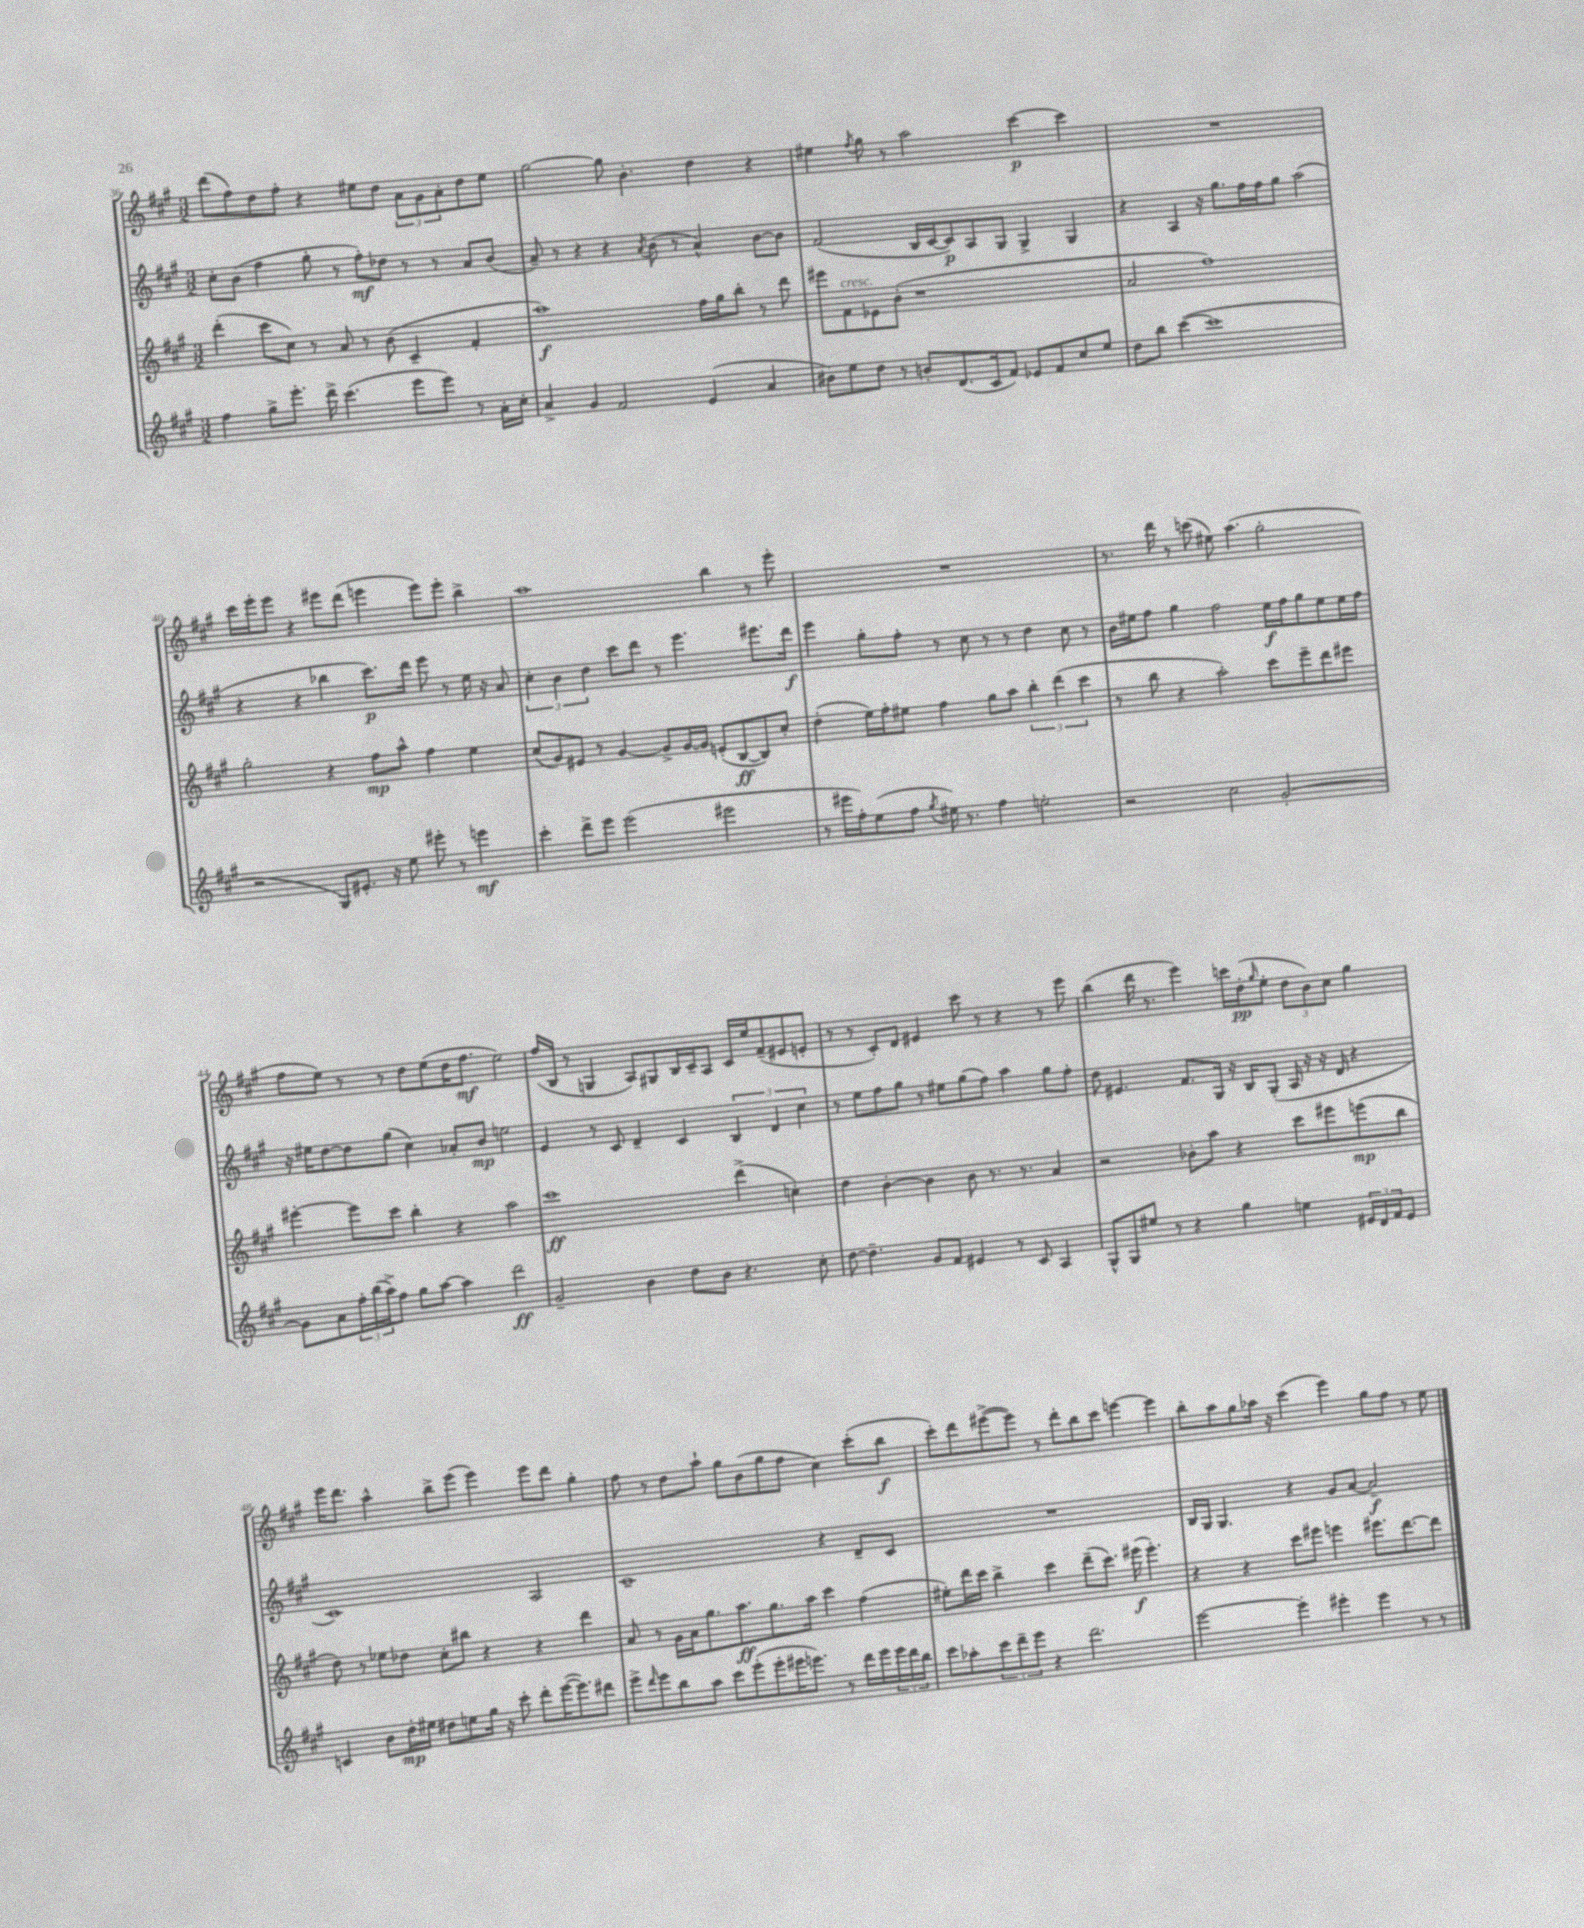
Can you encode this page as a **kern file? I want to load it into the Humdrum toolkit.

**kern	**kern	**kern	**kern
*staff4	*staff3	*staff2	*staff1
*clefG2	*clefG2	*clefG2	*clefG2
*k[f#c#g#]	*k[f#c#g#]	*k[f#c#g#]	*k[f#c#g#]
*M3/2	*M3/2	*M3/2	*M3/2
4ff#\	(4ddd'\	8cc#'\L	(8ddd\L
.	.	(8b\J	8ff#\)
8gg#^\L	8ccc#\L	4ff#\	8dd\
8.eee'\J	8cc#\J)	.	8ff#'\J
.	8r	8gg#'\	4r
16ddd^\	.	.	.
(4.ccc#\	8a/	8r	.
.	8r	8ff#'\L)	8ee#\L
.	(8b\	8dd-\J	8dd\J
8eee\L	4c#~/	8r	12a\L
.	.	.	12g#\
8eee\J)	.	8r	.
.	.	.	12a'\
8r	4f#'/	8a/L	8dd\
16a'\LL	.	(8b/J	8ee#\J
16cc#'\JJ	.	.	.
=	=	=	=
4a^/	1aa)	8a~/)	[2gg#\
.	.	8r	.
4g#/	.	4r	.
2f#/	.	4r	8gg#\]
.	.	.	4.b'\
.	.	8qa/	.
.	.	(8b\	.
.	.	8r	.
(4e/	16ff#\LL	4a^^/)	4dd\
.	16gg#\J	.	.
.	8bb'\J	.	.
4a/	8r	[8b\L	4r
.	8ddd\	8b\]J	.
=	=	=	=
8b#\L)	8eee#\L	(2f#/	4ee#\
8ee\	8f#\	.	.
.	.	.	8qff#/
8dd\J	8e-\	.	8gg#\
8r	(8b'\J	.	8r
8b'/L	1r	16B/LL	2aa\
.	.	[16c#/J	.
(8.d/	.	8c#/])	.
.	.	8A/	.
16c#/k	.	.	.
8f#/J)	.	8G#/J	.
8e-/L	.	4G#^/	[4ccc#\
8f#/	.	.	.
8cc#/	.	4G#/	4ccc#\]
8ee/J	.	.	.
=	=	=	=
8dd\L	2a/	4r	1.r
8bb\J	.	.	.
([4ccc#\	.	4A/	.
1ccc#]	1ff#)	16r	.
.	.	8.gg#\L	.
.	.	16ff#\L	.
.	.	16ff#\J	.
.	.	8gg#\J	.
.	.	(2aa\	.
=	=	=	=
2r	2gg#'\	4r	16ccc#\LL
.	.	.	16eee'\J
.	.	.	8eee\J
.	.	4r	4r
8G#/L)	4r	4bb-\	8eee#\L
8.e#'/J	.	.	(8ddd\J
.	8ff#\L	8.ccc#\L)	4eee\
16r	.	.	.
8ee\	8aa^^\J	.	.
.	.	16ddd\Jk	.
8eee#'\	4ff#\	8eee\	8eee\L)
8r	.	8r	8eee'\J
4eee\	4ee\	16ee\	4bb^\
.	.	16r	.
.	.	8a/	.
=	=	=	=
4ccc#'\	(8cc#/L	6cc#'\	1aa
.	8g#/)	.	.
.	.	6b\	.
8ddd^\L	8e#/J	.	.
.	.	6dd\	.
8eee\J	8r	.	.
(2eee\	[4g#/	8ccc#\L	.
.	.	8ddd\J	.
.	8g#^/]L	8r	.
.	[16g#/L	4.eee\	.
.	16g#/]JJ	.	.
2eee#\	(8e'/L	.	4bb\
.	[8B/	.	.
.	8B/])	8.eee#\L	8r
.	8cc#'/J	.	8eee'\
.	.	16ddd\Jk	.
=	=	=	=
8r	(4dd'\	4eee\	1.r
16eee#\LL	.	.	.
16ff#'\J)	.	.	.
(8ee\	16ee\LL)	8gg#'\L	.
.	16ff#'\J	.	.
8ff#\J	8ee#\J	8ff#'\J	.
8qgg#/	.	.	.
16ee#\)	4ff#\	8r	.
8.r	.	.	.
.	.	8cc#\	.
4ff#\	8gg#\L	8r	.
.	8aa\J	8r	.
2ee'\	6bb'\	4dd\	.
.	(6ddd\	.	.
.	.	8cc#\	.
.	6ccc#\	.	.
.	.	8r	.
=	=	=	=
2r	8r	16b\LL	8.r
.	.	16ee#\J	.
.	8bb\	8ff#\J	.
.	.	.	16ddd\
.	4r	4gg#\	8r
.	.	.	(8ccc\
2cc#\	2aa'\)	2ff#\	8ee#\)
.	.	.	(4.aa\
[2g#'/	8ccc#\L	16ee#\LL	2gg#'\
.	.	16ff#\J	.
.	8eee~\	8gg#\	.
.	8ddd\	8ee#\	.
.	8eee#\J	16ee#\L	.
.	.	16ff#\JJ	.
=	=	=	=
8g#\]L	[4eee#'\	16r	8ff#\L
.	.	16ee#\LK	.
8a\	.	[8dd\	8ee\J)
24ff#'\L	8eee#\]L	8dd\]	8r
(24bb\	.	.	.
24aa^\J)	.	.	.
8ff#\J	8ccc#\J	(8gg#\J	8r
8gg#\L	4bb'\	4cc#\)	8dd\L
[8aa\J	.	.	(8ee\
4aa\]	4r	8a-'/L	16dd\K
.	.	.	8.ff#\J
.	.	8b/J	.
2ddd\	2aa\	2ee\	2ee\)
=	=	=	=
2g#~/	1ccc#	4e/	(16ff#/LL
.	.	.	16B/JJ
.	.	.	8r
.	.	8r	4G/
.	.	8c#/	.
4b\	.	4d~/	8A/L)
.	.	.	8G#/
8dd\L	.	4c#/	16B/L
.	.	.	16c#~/J
8b\J	.	.	8A/J
4.r	(4ddd^\	6B/	16c#/LL
.	.	.	16ee/J
.	.	.	(8f#~/
.	.	6d/	.
.	4cc'\)	.	8e#/
.	.	6cc#\	.
8cc#'\	.	.	8e'/J
=	=	=	=
[8dd\	4dd\	8r	8r
4.dd~\]	.	8ee\L	8r
.	[4b'\	8ff#\	8c#'/L)
.	.	8gg#\J	8d/J
8g#/L	4b\]	8r	4e#/
8f#/J	.	8ee#\L	.
4e#/	8b\	(8gg#\	8ccc#\
.	8.r	8ff#\J)	8r
8r	.	4aa\	4r
.	8.r	.	.
8c#/	.	.	.
4A/	4a/	8gg#\L	8r
.	.	8ff#'\J	8eee\
=	=	=	=
8G#^^/L	2r	8dd\	(4bb\
8G#/	.	4.e#/	.
8ee#/J	.	.	16ddd\
.	.	.	8.r
8r	.	.	.
4r	8b-'\L	8.f#/L	4eee\)
.	8aa\J	.	.
.	.	16G#/Jk	.
4gg#\	4r	16r	16ccc\LL
.	.	16B/LK	(16dd'\J
.	.	.	16qqgg#/
.	.	(8G#'/J	8ee'\J
4ee\	8ccc#\L	16A/	12dd\L
.	.	16r	.
.	.	.	12b\)
.	8eee#\	16r	.
.	.	.	12cc#\J
.	.	16d/	.
24e#/LL	(8eee\	4r	4gg#\
24d/	.	.	.
24f#/J	.	.	.
8e#/J	8bb\J	.	.
=	=	=	=
4c/	8dd\)	1c#)	16eee\LK
.	.	.	8.ddd\J
.	8r	.	.
8b\L	8ee-\L	.	4aa^^\
16dd'\L	8dd-\J	.	.
16ee#\JJ	.	.	.
8dd#\L	8cc#'\L	.	8bb^\L
8ee\	8bb#\J	.	(8eee\J
16gg#\Jk	4r	.	4eee\)
16r	.	.	.
8ccc#'\	.	.	.
8ddd'\L	4r	2A/	8eee\L
([16eee\K	.	.	8ddd\J
8.eee\])	.	.	.
.	4ddd\	.	4gg#'\
8ddd#\J	.	.	.
=	=	=	=
8eee^\L	8a/	1c#~	8ff#\
16qqddd/	.	.	.
8eee\	8r	.	8r
8bb\	16g#\LL	.	8dd\L
.	16a\J	.	.
8aa\J	8.gg#\	.	8aa`\J
8ccc#\L	.	.	8gg#\L
.	8.aa\	.	.
(8eee'\	.	.	(8b\
8eee'\	8.gg#\	.	8gg#\
16eee#\K	.	.	8ff#\J
8.eee\J)	16aa\Jk	.	.
.	4ccc#\	4r	4cc#\)
8r	.	.	.
16ddd\LL	(4ff#\	8d~/L	(8ccc#'\L
16eee\	.	.	.
24eee\	.	8c#/J	8bb\J
24ddd\	.	.	.
24bb\JJ	.	.	.
=	=	=	=
8ccc#\L	8ee#'\L)	1.r	8ccc#'\L)
8aa-'\	16ddd\L	.	8ddd\
.	16ccc#\JJ	.	.
12ccc#\	4bb^\	.	([8eee#^\
12ddd~\	.	.	.
.	.	.	8eee#\]J)
12eee\J	.	.	.
4r	4ccc#\	.	8r
.	.	.	8ddd'\L
2.ddd\	(8ddd~\L	.	8bb\
.	8.ccc#\J)	.	8ccc#\J
.	.	.	[4eee\
.	(16eee#\	.	.
.	4.eee#'\)	.	.
.	.	.	4eee\]
=	=	=	=
[2eee\	4r	16B/LL	8bb'\L
.	.	16G#/JJ	.
.	.	4.G#/	8aa\
.	4r	.	8gg#\
.	.	.	16aa-\Jk
.	.	.	16r
4eee'\]	8ccc#\L	4r	(4ccc#\
.	8eee#\J	.	.
4eee#'\	4eee\	8g#/L	4eee\)
.	.	[8a/J	.
4eee#\	8.eee#\L	2a~/]	8gg#\L
.	.	.	8ff#\J
.	[8.ddd\	.	.
8r	.	.	8r
8r	8ddd\]J	.	8ee\
==	==	==	==
*-	*-	*-	*-
